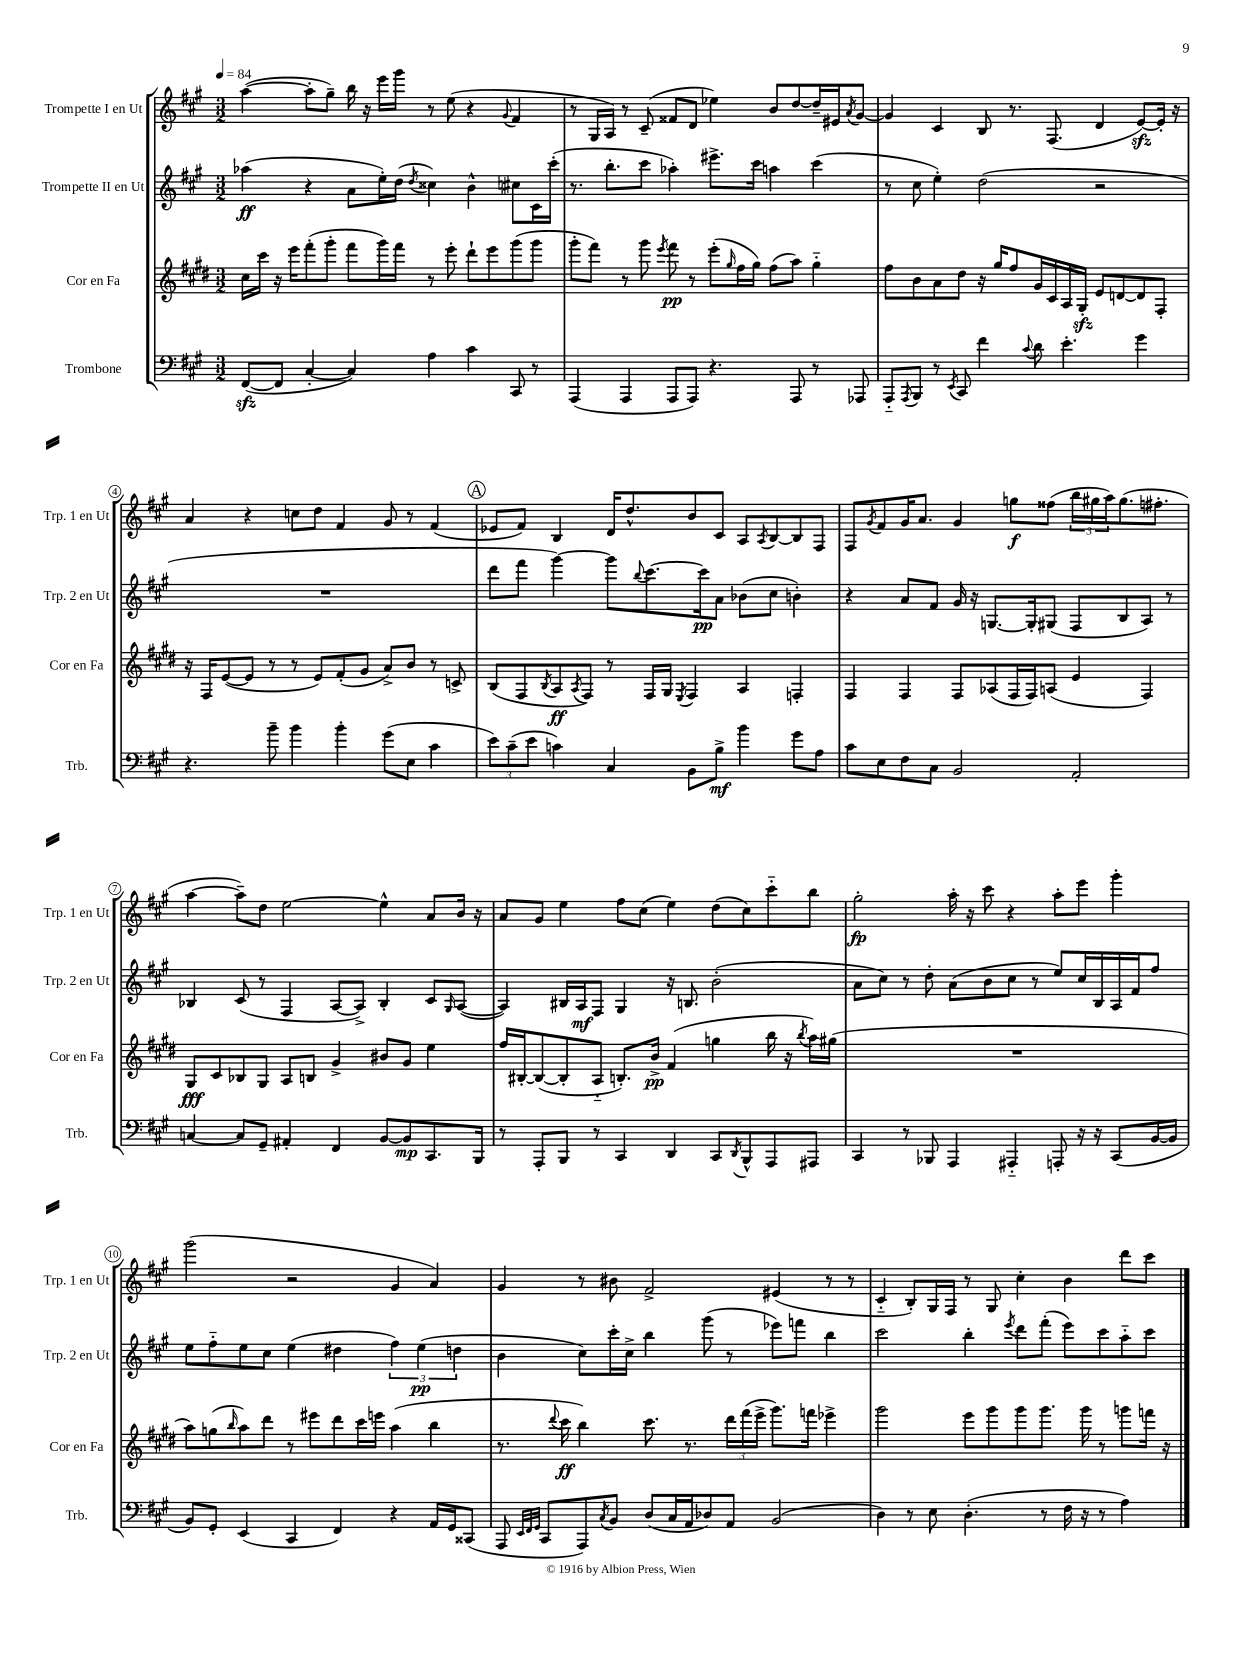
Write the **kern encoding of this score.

**kern	**dynam	**kern	**dynam	**kern	**dynam	**kern	**dynam
*part4	*part4	*part3	*part3	*part2	*part2	*part1	*part1
*staff4	*staff4	*staff3	*staff3	*staff2	*staff2	*staff1	*staff1
*I"Trombone	*	*I"Cor en Fa	*	*I"Trompette II en Ut	*	*I"Trompette I en Ut	*
*I'Trb.	*	*I'Cor en Fa	*	*I'Trp. 2 en Ut	*	*I'Trp. 1 en Ut	*
*clefF4	*	*clefG2	*	*clefG2	*	*clefG2	*
*k[f#c#g#]	*	*k[f#c#g#d#]	*	*k[f#c#g#]	*	*k[f#c#g#]	*
*M3/2	*	*M3/2	*	*M3/2	*	*M3/2	*
*MM84	*	*MM84	*	*MM84	*	*MM84	*
=1	=1	=1	=1	=1	=1	=1	=1
([8FF#zz/L	.	16cc#\LL	.	(4aa-X\	ff	([4aa\	.
.	.	16ccc#\JJ	.	.	.	.	.
8FF#/J]	.	16r	.	.	.	.	.
.	.	16eee\KL	.	.	.	.	.
[4C#'/	.	(8fff#'\	.	4r	.	8aa'\L]	.
.	.	8ggg#'\J	.	.	.	8gg#~\J)	.
4C#/])	.	8fff#\L	.	8a\L	.	16bb\	.
.	.	.	.	.	.	16r	.
.	.	16ggg#\L)	.	16ee'\L)	.	16eee\LL	.
.	.	16fff#\JJ	.	(16dd\JJ	.	16ggg#\JJ	.
.	.	.	.	8qdd/	.	.	.
4A\	.	8r	.	4cc##X\)	.	8r	.
.	.	8eee'\	.	.	.	(8ee\	.
4c#\	.	8ddd#`\L	.	4b^^\	.	4r	.
.	.	8eee\	.	.	.	.	.
.	.	.	.	.	.	8qqg#/	.
8CC#/	.	(8ggg#\	.	8cc#X\L	.	4f#/	.
8r	.	8ggg#\J	.	16c#\L	.	.	.
.	.	.	.	(16ccc#'\JJ	.	.	.
=2	=2	=2	=2	=2	=2	=2	=2
(4AAA/	.	8ggg#'\L	.	8.r	.	8r	.
.	.	8fff#\J)	.	.	.	16G#/LL	.
.	.	.	.	8.bb'\L	.	16A/JJ)	.
4AAA/	.	8r	.	.	.	8r	.
.	.	8ggg#\	.	8ccc#\J	.	(8c#~/	.
.	.	8qeee/	.	.	.	.	.
8AAA/L	.	8fff#\	pp	4aa-X'\)	.	8f##X/L	.
8AAA/J)	.	8r	.	.	.	8d/J	.
4.r	.	(8eee'\L	.	8.eee#X^\L	.	4ee-X\)	.
.	.	16qqgg#/	.	.	.	.	.
.	.	16ff#\L	.	.	.	.	.
.	.	16gg#\JJ)	.	16ccc#\Jk	.	.	.
.	.	(8ff#\L	.	4aan\	.	8b/L	.
8AAA/	.	8aa\J)	.	.	.	[8dd/	.
8r	.	4gg#\	.	(4ccc#\	.	16dd~/L]	.
.	.	.	.	.	.	16e#X/J	.
.	.	.	.	.	.	8qa/	.
8AAA-X/	.	.	.	.	.	[8g#/J	.
=3	=3	=3	=3	=3	=3	=3	=3
8AAA/L	.	8ff#\L	.	8r	.	4g#/]	.
8qAAA/	.	.	.	.	.	.	.
8BBB/J	.	8b\	.	8cc#\	.	.	.
8r	.	8a\	.	4ee'\)	.	4c#/	.
8qEE/	.	.	.	.	.	.	.
8CC#/	.	8dd#\J	.	.	.	.	.
4f#\	.	16r	.	(2dd\	.	8B/	.
.	.	16gg#/KL	.	.	.	.	.
.	.	8ff#/	.	.	.	8.r	.
8qqc#/	.	.	.	.	.	.	.
8d\	.	16g#/L	.	.	.	.	.
.	.	16c#/	.	.	.	(8.F#/	.
4.e'\	.	16A/	.	.	.	.	.
.	.	16G#zz'/JJ	.	.	.	.	.
.	.	8e/L	.	2r	.	4d/	.
.	.	[8dn/	.	.	.	.	.
4g#\	.	8d/]	.	.	.	[8ezz/L)	.
.	.	8F#'/J	.	.	.	16e'/Jk]	.
.	.	.	.	.	.	16r	.
!!LO:LB:g=z
=4	=4	=4	=4	=4	=4	=4	=4
4.r	.	16r	.	1.r	.	4a/	.
.	.	16F#/KL	.	.	.	.	.
.	.	([8e/	.	.	.	.	.
.	.	8e/J]	.	.	.	4r	.
8b~\	.	8r	.	.	.	.	.
4b\	.	8r	.	.	.	8ccn\L	.
.	.	8e/L)	.	.	.	8dd\J	.
4b'\	.	(8f#'/	.	.	.	4f#/	.
.	.	8g#/J	.	.	.	.	.
(8g#\L	.	8a^/L)	.	.	.	8g#/	.
8E\J	.	8b/J	.	.	.	8r	.
4c#\	.	8r	.	.	.	(4f#/	.
.	.	8cn^/	.	.	.	.	.
!!LO:REH:place=s1:t=A
=5	=5	=5	=5	=5	=5	=5	=5
12e\L)	.	(8B/L	.	8ddd\L	.	8e-X/L	.
(12c#~\	.	.	.	.	.	.	.
.	.	8F#/	.	8fff#\J	.	8f#/J)	.
12e\J	.	.	.	.	.	.	.
.	.	8qB/	.	.	.	.	.
4cn\)	.	8A/	ff	[4ggg#\)	.	4B/	.
.	.	8qA/	.	.	.	.	.
.	.	8F#/J)	.	.	.	.	.
4C#/	.	8r	.	8ggg#\L]	.	16d/KL	.
.	.	.	.	.	.	8.dd^^/	.
.	.	.	.	8qqbb/	.	.	.
.	.	16F#/LL	.	[8.ccc#\	.	.	.
.	.	16G#/JJ	.	.	.	.	.
.	.	8qE/	.	.	.	.	.
8BB\L	.	4F#/	.	.	.	8b/	.
.	.	.	.	16ccc#\k]	pp	.	.
8B^\J	mf	.	.	8a\J	.	8c#/J	.
4b\	.	4A/	.	(8b-X\L	.	8A/L	.
.	.	.	.	.	.	8qA/	.
.	.	.	.	8cc#\J	.	[8B/	.
8g#\L	.	4Fn'/	.	4bn'\)	.	8B/]	.
8A\J	.	.	.	.	.	8F#/J	.
=6	=6	=6	=6	=6	=6	=6	=6
8c#\L	.	4F#/	.	4r	.	8F#/L	.
.	.	.	.	.	.	8qg#/	.
8E\	.	.	.	.	.	8f#/	.
8F#\	.	4F#/	.	8a/L	.	16g#/K	.
.	.	.	.	.	.	8.a/J	.
8C#\J	.	.	.	8f#/J	.	.	.
2BB/	.	8F#/L	.	16g#/	.	4g#/	.
.	.	.	.	16r	.	.	.
.	.	(8A-X/	.	[8.Gn/L	.	.	.
.	.	16F#/L	.	.	.	8ggn\L	f
.	.	16F#/J)	.	16G'/k]	.	.	.
.	.	(8An/J	.	(8G#X/J	.	(8ff##X\J	.
2AA'/	.	4e/	.	8F#/L	.	24bb\LL	.
.	.	.	.	.	.	24gg#X\	.
.	.	.	.	.	.	24aa\J)	.
.	.	.	.	8B/	.	(8.gg#\	.
.	.	4F#/)	.	8A/J)	.	.	.
.	.	.	.	.	.	8.ff#X'\J	.
.	.	.	.	8r	.	.	.
!!LO:LB:g=z
=7	=7	=7	=7	=7	=7	=7	=7
[4Cn/	.	8G#/L	fff	4B-X/	.	[4aa\	.
.	.	8c#/	.	.	.	.	.
8C/L]	.	8B-X/	.	(8c#/	.	8aa~\L])	.
8GG#~/J	.	8G#/J	.	8r	.	8dd\J	.
4AA#X'/	.	8A/L	.	4F#/	.	[2ee\	.
.	.	8Bn/J	.	.	.	.	.
4FF#/	.	4g#^/	.	[8A/L	.	.	.
.	.	.	.	8A^/J])	.	.	.
[8BB/L	.	8b#X/L	.	4B-'/	.	4ee^^\]	.
8BB/]	mp	8g#/J	.	.	.	.	.
8.CC#/	.	4ee\	.	8c#/L	.	8a/L	.
.	.	.	.	16qqG#/	.	.	.
.	.	.	.	([8A/J	.	16b/Jk	.
16BBB/Jk	.	.	.	.	.	16r	.
=8	=8	=8	=8	=8	=8	=8	=8
8r	.	16ff#/LL	.	4A/])	.	8a/L	.
.	.	[16B#X'/J	.	.	.	.	.
8AAA'/L	.	(8B#/_	.	.	.	8g#/J	.
8BBB/J	.	8B#'/]	.	16B#X/LL	.	4ee\	.
.	.	.	.	16A/J	mf	.	.
8r	.	8A/J	.	8F#/J	.	.	.
4CC#/	.	8.Bn'/L)	.	4G#/	.	8ff#\L	.
.	.	.	.	.	.	(8cc#\J	.
.	.	16b^/Jk	pp	.	.	.	.
4DD/	.	(4f#/	.	16r	.	4ee\)	.
.	.	.	.	8.Bn/	.	.	.
8CC#/L	.	4ggn\	.	(2b'\	.	(8dd\L	.
8qDD/	.	.	.	.	.	.	.
8BBB^^/	.	.	.	.	.	8cc#\)	.
8AAA/	.	16bb\	.	.	.	8ccc#\	.
.	.	16r	.	.	.	.	.
.	.	8qbb/	.	.	.	.	.
8AAA#X/J	.	16aa\LL)	.	.	.	8bb\J	.
.	.	(16gg#X\JJ	.	.	.	.	.
=9	=9	=9	=9	=9	=9	=9	=9
4CC#/	.	1.r	.	8a\L	.	2gg#'\	fp
.	.	.	.	8cc#\J)	.	.	.
8r	.	.	.	8r	.	.	.
8BBB-X/	.	.	.	8dd'\	.	.	.
4AAA/	.	.	.	(8a\L	.	16aa'\	.
.	.	.	.	.	.	16r	.
.	.	.	.	8b\	.	8ccc#\	.
4AAA#X/	.	.	.	8cc#\J	.	4r	.
.	.	.	.	8r	.	.	.
8AAAn'/	.	.	.	8ee/L)	.	8aa'\L	.
16r	.	.	.	16cc#/L	.	8eee\J	.
16r	.	.	.	16B/	.	.	.
(8CC#/L	.	.	.	16A/	.	4ggg#'\	.
.	.	.	.	16f#/J	.	.	.
[16BB/L	.	.	.	8ff#/J	.	.	.
16BB/JJ]	.	.	.	.	.	.	.
!!LO:LB:g=z
=10	=10	=10	=10	=10	=10	=10	=10
8BB/L)	.	8aa\L)	.	8ee\L	.	(2ggg#\	.
8GG#'/J	.	(8ggn\	.	8ff#\	.	.	.
.	.	16qqbb/	.	.	.	.	.
(4EE/	.	8aa\)	.	8ee\	.	.	.
.	.	8ddd#\J	.	8cc#\J	.	.	.
4CC#/	.	8r	.	(4ee\	.	2r	.
.	.	8eee#X\L	.	.	.	.	.
4FF#/)	.	8ddd#\	.	4dd#X\	.	.	.
.	.	16ccc#\L	.	.	.	.	.
.	.	16eeen\JJ	.	.	.	.	.
4r	.	(4aa\	.	6ff#\)	.	4g#/	.
.	.	.	.	(6ee\	pp	.	.
16AA/LL	.	4bb\	.	.	.	4a/)	.
16GG#/J	.	.	.	.	.	.	.
.	.	.	.	6ddn\	.	.	.
(8CC##X/J	.	.	.	.	.	.	.
=11	=11	=11	=11	=11	=11	=11	=11
8AAA/	.	8.r	.	4b\	.	4g#/	.
32qqEE/LLL	.	.	.	.	.	.	.
32qqFF#/	.	.	.	.	.	.	.
32qqGG#/JJJ	.	.	.	.	.	.	.
8CC#/L	.	.	.	.	.	.	.
.	.	8qqddd#/	.	.	.	.	.
.	.	16ccc#\	ff	.	.	.	.
8AAA/)	.	4bb\)	.	8cc#\L)	.	8r	.
8qC#/	.	.	.	.	.	.	.
8BB/J	.	.	.	16ccc#'\L	.	8b#X\	.
.	.	.	.	16cc#^\JJ	.	.	.
(8D/L	.	8.ccc#\	.	4bb\	.	2f#^/	.
16C#/L	.	.	.	.	.	.	.
16AA/J	.	8.r	.	.	.	.	.
8D-X/)	.	.	.	(8ggg#\	.	.	.
8AA/J	.	24ddd#\LL	.	8r	.	.	.
.	.	(24fff#\	.	.	.	.	.
.	.	24eee^\JJ	.	.	.	.	.
(2BB/	.	8.ggg#\L)	.	8eee-X\L)	.	(4e#X/	.
.	.	.	.	8fffn\J	.	.	.
.	.	16fffn\Jk	.	.	.	.	.
.	.	4eee-X^\	.	4bb\	.	8r	.
.	.	.	.	.	.	8r	.
=12	=12	=12	=12	=12	=12	=12	=12
4D\)	.	2ggg#\	.	2ccc#\	.	4c#/	.
8r	.	.	.	.	.	8B'/L)	.
8E\	.	.	.	.	.	16G#/L	.
.	.	.	.	.	.	16F#/JJ	.
(4.D'\	.	8eee\L	.	4bb'\	.	8r	.
.	.	8ggg#\	.	.	.	8G#/	.
.	.	.	.	8qeee/	.	.	.
.	.	8ggg#\	.	8ddd\L	.	4cc#'\	.
8r	.	8.ggg#\J	.	(8fff#'\J	.	.	.
16F#\	.	.	.	8eee\L)	.	4b\	.
16r	.	16ggg#\	.	.	.	.	.
8r	.	8r	.	8ccc#\	.	.	.
4A\)	.	8gggn\L	.	8aa\	.	8ddd\L	.
.	.	16fffn\Jk	.	8ccc#\J	.	8ccc#\J	.
.	.	16r	.	.	.	.	.
==	==	==	==	==	==	==	==
*-	*-	*-	*-	*-	*-	*-	*-
